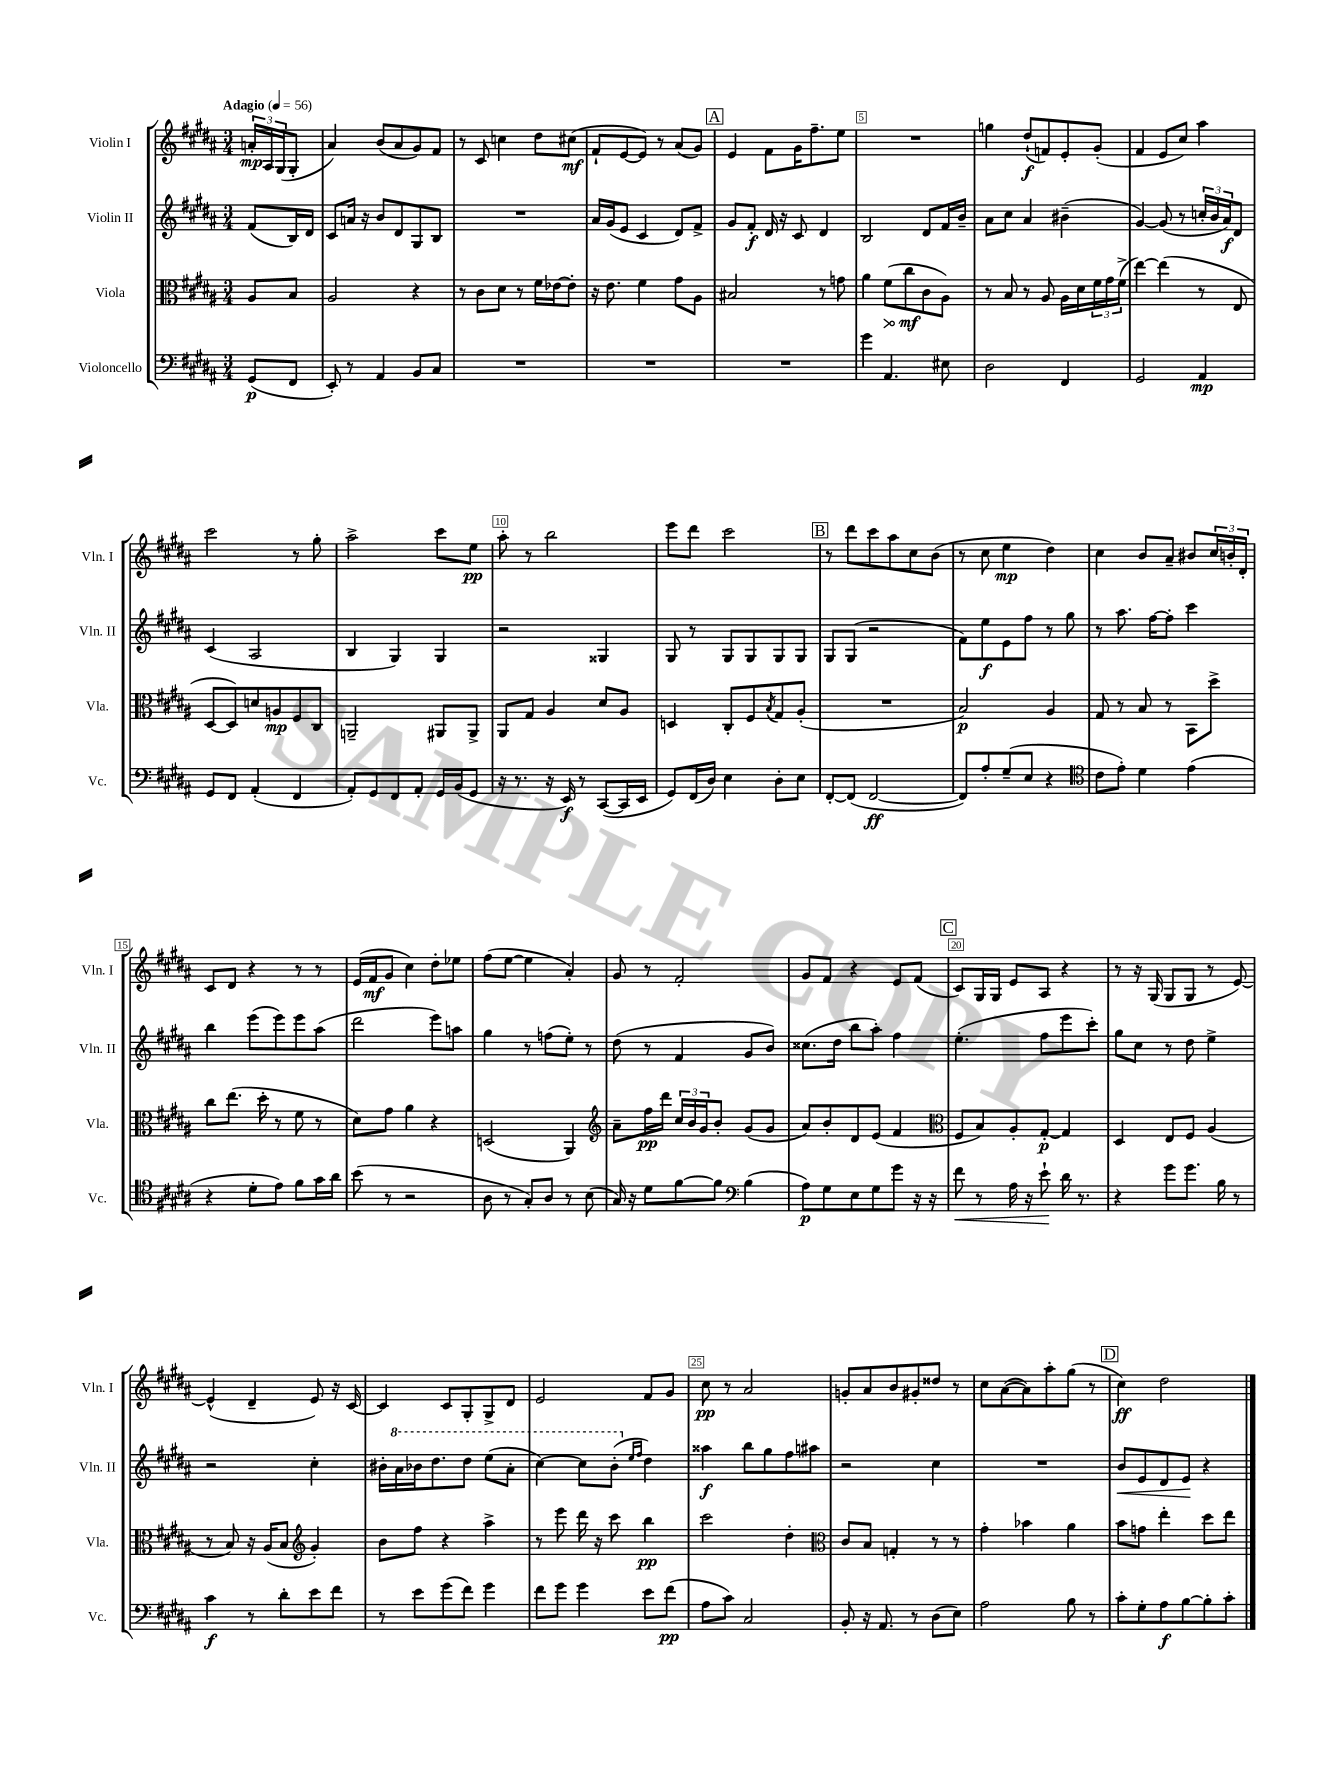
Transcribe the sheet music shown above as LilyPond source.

<<
\new StaffGroup <<
\new Staff = "s0" \with { instrumentName = "Violin I" shortInstrumentName = "Vln. I" } {
    \clef treble \key b \major \numericTimeSignature \time 3/4 \partial 4 \tempo "Adagio" 4 = 56
    \tuplet 3/2 { a'16-.\mp ais16 gis16( } gis8-. |
    ais'4) b'8( ais'8 gis'8) fis'8 |
    r8 cis'8 c''4 dis''8 cis''8\mf( |
    fis'8-! e'8~ e'8) r8 ais'8( gis'8) |
    \mark \markup { \box "A" } e'4 fis'8 gis'16 fis''8.-- e''8 |
    R2. |
    g''4 dis''8-!\f( f'8) e'8-. gis'8-.( |
    fis'4 e'8 cis''8) ais''4 |
    cis'''2 r8 gis''8-. |
    ais''2-> cis'''8 e''8\pp |
    ais''8-. r8 b''2 |
    e'''8 dis'''8 cis'''2 |
    \mark \markup { \box "B" } r8 dis'''8 cis'''8 ais''8 cis''8 b'8( |
    r8 cis''8 e''4\mp dis''4) |
    cis''4 b'8 ais'8-- bis'8 \tuplet 3/2 { cis''16 b'16-. dis'16-. } |
    cis'8 dis'8 r4 r8 r8 |
    e'16( fis'16\mf gis'8 cis''4) dis''8-. ees''8 |
    fis''8( e''8~ e''4 ais'4-.) |
    gis'8 r8 fis'2-. |
    gis'8 fis'8 r4 e'8 fis'8( |
    \mark \markup { \box "C" } cis'8) gis16 gis16 e'8 ais8 r4 |
    r8 r16 gis16( gis8 gis8 r8 e'8~) |
    e'4-^( dis'4-- e'8) r16 cis'16~ |
    cis'4 cis'8 gis8-. gis8-> dis'8 |
    e'2 fis'8 gis'8 |
    cis''8\pp r8 ais'2 |
    g'8-. ais'8 b'8 gis'8-. disis''8 r8 |
    cis''8 ais'8~( ais'8) ais''8-. gis''8( r8 |
    \mark \markup { \box "D" } cis''4\ff) dis''2 \bar "|." |
}
\new Staff = "s1" \with { instrumentName = "Violin II" shortInstrumentName = "Vln. II" } {
    \clef treble \key b \major \numericTimeSignature \time 3/4 \partial 4
    fis'8( b16) dis'16 |
    cis'8 a'16 r16 b'8 dis'8 gis8 b8 |
    R2. |
    ais'16 gis'16( e'8 cis'4 dis'8) fis'8-> |
    \mark \markup { \box "A" } gis'8 fis'8-.\f dis'16 r16 cis'8 dis'4 |
    b2 dis'8 fis'16 b'16-- |
    ais'8 cis''8 ais'4 bis'4--( |
    gis'4~) gis'8( r8 \tuplet 3/2 { c''16-. b'16 ais'16\f) } dis'8 |
    cis'4( ais2 |
    b4 gis4) gis4 |
    r2 gisis4 |
    gis8 r8 gis8 gis8 gis8 gis8 |
    \mark \markup { \box "B" } gis8 gis8( r2 |
    fis'8) e''8\f e'8 fis''8 r8 gis''8 |
    r8 ais''8. fis''16~ fis''8-. cis'''4 |
    b''4 e'''8( e'''8) e'''8 ais''8( |
    dis'''2 e'''8) a''8 |
    gis''4 r8 f''8( e''8-.) r8 |
    dis''8( r8 fis'4 gis'8 b'8) |
    cisis''8.( dis''16 b''8 ais''8-.) fis''4 |
    \mark \markup { \box "C" } e''4.-.( fis''8 e'''8 cis'''8-.) |
    gis''8 cis''8 r8 dis''8 e''4-> |
    r2 cis''4-. |
    bis'16-. \ottava #1 ais''16 bes''16 dis'''8. dis'''8 e'''8( ais''8-. |
    cis'''4~) cis'''8 b''8-.( \ottava #0 \grace { e''16 fis''16 } dis''4) |
    aisis''4\f b''8 gis''8 fis''8 ais''8 |
    r2 cis''4 |
    R2. |
    \mark \markup { \box "D" } b'8\< e'8 dis'8 e'8\! r4 \bar "|." |
}
\new Staff = "s2" \with { instrumentName = "Viola" shortInstrumentName = "Vla." } {
    \clef alto \key b \major \numericTimeSignature \time 3/4 \partial 4
    ais8 b8 |
    ais2 r4 |
    r8 cis'8 dis'8 r8 fis'16 ees'16~ ees'8-. |
    r16 e'8. fis'4 gis'8 ais8 |
    \mark \markup { \box "A" } bis2 r8 g'8 |
    ais'4 \once \override Hairpin.circled-tip = ##t fis'8\>( cis''8\mf\! cis'8 ais8) |
    r8 b8 r8 ais8 ais16 dis'16 \tuplet 3/2 { fis'16 gis'16 fis'16->( } |
    e''4~) e''4( r8 e8 |
    dis8~ dis8) d'8 a8\mp fis8 cis8 |
    a,2-- ais,8 ais,8-> |
    ais,8 gis8 ais4 dis'8 ais8 |
    d4 cis8-. fis8 \acciaccatura { b8 } gis8 ais8-.( |
    \mark \markup { \box "B" } R2. |
    b2\p) ais4 |
    gis8 r8 b8 r8 b,8 dis''8-> |
    cis''8 e''8.( dis''16-. r8 fis'8 r8 |
    dis'8) gis'8 ais'4 r4 |
    d2( ais,4) |
    \clef treble ais'8-- fis''16\pp dis'''16 \tuplet 3/2 { cis''16 b'16 gis'16 } b'8-. gis'8( gis'8 |
    ais'8) b'8-. dis'8 e'8( fis'4 |
    \mark \markup { \box "C" } \clef alto fis8 b8) ais8-. gis8~-.\p gis4 |
    dis4 e8 fis8 ais4( |
    r8 b8) r16 ais16( b8 \clef treble gis'4-.) |
    b'8 fis''8 r4 ais''4-> |
    r8 e'''8 dis'''16 r16 cis'''8 b''4\pp |
    cis'''2 dis''4-. |
    \clef alto cis'8 b8 g4-. r8 r8 |
    gis'4-. bes'4 ais'4 |
    \mark \markup { \box "D" } b'8 g'8 e''4-. dis''8 e''8 \bar "|." |
}
\new Staff = "s3" \with { instrumentName = "Violoncello" shortInstrumentName = "Vc." } {
    \clef bass \key b \major \numericTimeSignature \time 3/4 \partial 4
    gis,8\p( fis,8 |
    e,8-.) r8 ais,4 b,8 cis8 |
    R2. |
    R2. |
    \mark \markup { \box "A" } R2. |
    gis'4 ais,4. eis8 |
    dis2 fis,4 |
    gis,2 ais,4\mp |
    gis,8 fis,8 ais,4-.( fis,4 |
    ais,8-.) gis,8 fis,8 ais,8-. gis,16 b,16( gis,8 |
    r16 r8. r16 e,16\f) r8 cis,8~( cis,16 e,16 |
    gis,8) fis,16( dis16) e4 dis8-. e8 |
    \mark \markup { \box "B" } fis,8~-. fis,8( fis,2~\ff |
    fis,8) ais8-. gis8--( e8 r4 |
    \clef tenor cis'8 e'8-.) dis'4 e'4( |
    r4 dis'8-. e'8) fis'8 gis'16 ais'16 |
    b'8( r8 r2 |
    ais8 r8 gis8-.) ais8 r8 b8( |
    gis16) r16 dis'8 fis'8~ fis'8 \clef bass b4( |
    ais8\p) gis8 e8 gis8 gis'8 r16 r16 |
    \mark \markup { \box "C" } fis'8\< r8 ais16 r16 e'8-!\! dis'16 r8. |
    r4 gis'8 gis'8. b16 r8 |
    cis'4\f r8 dis'8-. e'8 fis'8 |
    r8 e'8 gis'8( fis'8) gis'4 |
    fis'8 gis'8 gis'4 e'8 fis'8\pp( |
    ais8 cis'8) cis2 |
    b,8-. r16 ais,8. r8 dis8( e8) |
    ais2 b8 r8 |
    \mark \markup { \box "D" } cis'8-. gis8-. ais8\f b8~ b8-. cis'8-. \bar "|." |
}
>>
>>
\layout { \context { \Score \override BarNumber.break-visibility = ##(#f #t #t) barNumberVisibility = #(every-nth-bar-number-visible 5) \override BarNumber.stencil = #(make-stencil-boxer 0.1 0.3 ly:text-interface::print) } }
